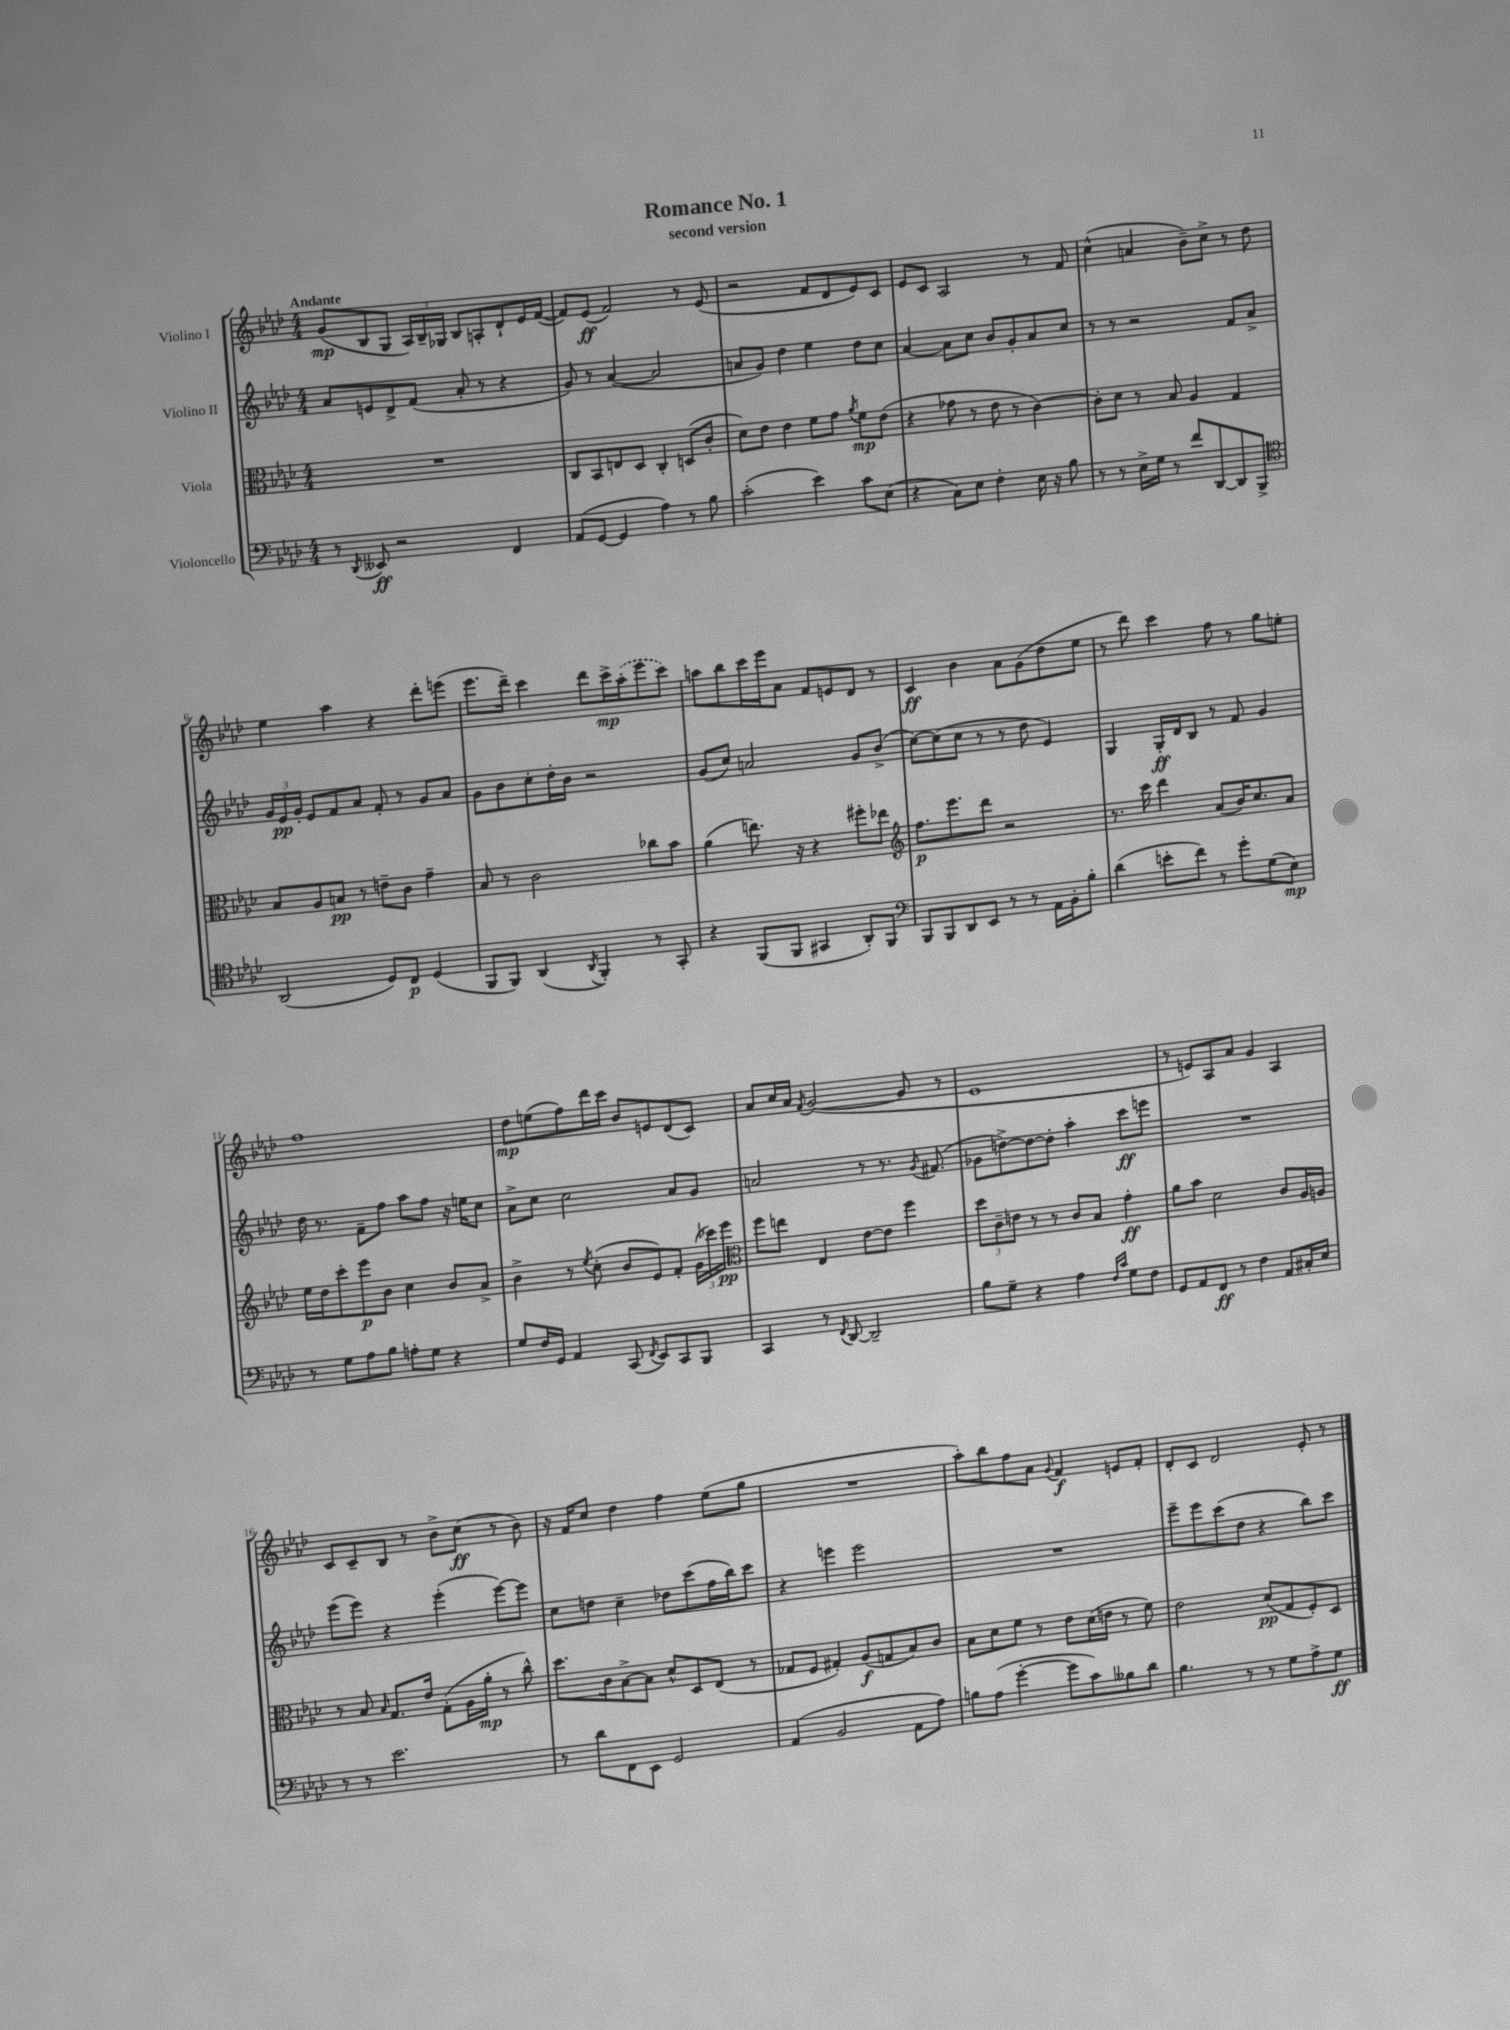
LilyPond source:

\header { title = "Romance No. 1" subtitle = "second version" }
<<
\new StaffGroup <<
\new Staff = "s0" \with { instrumentName = "Violino I" } {
    \clef treble \key aes \major \numericTimeSignature \time 4/4 \tempo "Andante"
    \autoBeamOff g'8[\mp( bes8 g8] \tuplet 3/2 { aes16[) bes16-- ges16] } bes8[ a8-. des'8-! ees'16 f'16]~( |
    f'8[) ees'8]\ff( f'2) r8 ees'8( |
    r2 f'8[ des'8 ees'8) c'8] |
    ees'8[ c'8] aes2 r8 f'8 |
    c''4-^( a'4 bes'8[--) c''8]-> r8 des''8 |
    ees''4 aes''4 r4 des'''8[-. e'''8]( |
    ees'''8.[ des'''16]--) c'''4 des'''8[ c'''16->\mp \once \slurDashed aes''16-.( ees'''8 c'''8]) |
    a''8[ bes''8 c'''16 ees'''16 aes'8] f'8[ e'8 des'8] r8 |
    c'4\ff bes'4 aes'8[ g'8( des''8 ees''8] |
    r8 des'''8) c'''4 f''8 r8 g''8[ e''8]-. |
    f''1 |
    des''8[\mp e''8( f''8) des'''16 c'''16] bes'8[ e'8 des'8( c'8]) |
    aes'8[ c''16 aes'16] \acciaccatura { f'8 } g'2~( g'8 r8 |
    ees'1 |
    r8 e'8[) aes8 aes'8] g'4 aes4 |
    c'8[ c'8-- bes8] r8 bes'8[-> c''8]\ff( r8 bes'8) |
    r16 f'16[ c''8] des''4 f''4 ees''8[( g''8] |
    R1 |
    aes''8[-.) bes''8 f''8 aes'8] \appoggiatura { g'8 } f'4\f e'8[ f'8]-. |
    des'8[-. c'8] des'2 ees'8-. r8 \bar "|." |
}
\new Staff = "s1" \with { instrumentName = "Violino II" } {
    \clef treble \key aes \major \numericTimeSignature \time 4/4
    \autoBeamOff aes'8[ e'8 des'8-> f'8]( aes'8-. r8 r4 |
    g'8) r8 aes'4~( aes'2 |
    a'8[ g'8]) des''4 ees''4 des''8[ c''8] |
    aes'4~ aes'8[ c''8] bes'8[ g'8-. aes'8 c''8] |
    r8 r8 r2 f'8[ aes'8]-> |
    \tuplet 3/2 { g'16[ ees'16\pp g'16]-. } ees'8[ f'8 aes'8] f'8-. r8 g'8[ aes'8] |
    g'8[ bes'8 c''8-. des''16-. bes'16] r2 |
    g'8[( c''8]) a'2 g'8[ bes'8]->( |
    c''8[~) c''8( c''8] r8 r8 des''8 ees'4) |
    g4 g16[-.\ff des'16 bes8] r8 f'8 g'4 |
    des''16 r8. f'8[-- f''8] aes''8[ f''8] r16 e''16[ c''8] |
    aes'8[-> c''8] c''2 aes'8[ g'8] |
    a'2 r8 r8. \acciaccatura { g'8 } fis'8.( |
    ges'8[ d''8~->) d''8~ d''8]-. aes''4-. c'''8[\ff e'''8] |
    R1 |
    ees'''8[( ees'''8]) r4 ees'''4-.( ees'''8[~) ees'''8] |
    c''8[ d''8] c''4-- des''8[ c'''8( f''16 bes''16) c'''8] |
    r4 e'''4 e'''2 |
    R1 |
    ees'''8[-- ees'''8 c'''8( des''8] r4 bes''8[) c'''8] \bar "|." |
}
\new Staff = "s2" \with { instrumentName = "Viola" } {
    \clef alto \key aes \major \numericTimeSignature \time 4/4
    \autoBeamOff R1 |
    c8[ bes,8 e8 des8] c4-. d8[( c'8]-. |
    des'8[) ees'8] ees'4 f'8[ g'8] \acciaccatura { aes'8 } f'8[\mp ees'8]( |
    r4 ges'8 r8 ees'8 r8 c'4~) |
    c'8[-. des'8] r8 bes8 aes4 g4 |
    bes8[ aes8 b8]\pp r8 e'8[-- c'8] g'4-- |
    bes8 r8 c'2 ces''8[ bes'8] |
    aes'4( e''8.) r16 r4 fis''8[-. ees''8] |
    \clef treble f''8.[\p ees'''8. des'''8] r2 |
    r8. c'''16 des'''4 aes'8[( bes'16) c''8. aes'8] |
    ees''16[ des''16 c'''8-. ees'''8\p bes'8] c''4 bes'8[ aes'8]-> |
    bes'4-> r8 \acciaccatura { ees''8 } c''8-.( bes'8[ ees'8) f'8]-. \tuplet 3/2 { g'16[( ces'''16) ees'''16]\pp } |
    \clef alto f''8[ e''8] ees4 ees'8[~ ees'8] f''4 |
    \tuplet 3/2 { des''8[ c'8-- e'8] } r8 r8 c'8[ bes8] g'4-.\ff |
    aes'8[ bes'8] des'2 c'8[ aes16 a16] |
    r8 bes8 \grace { bes16 } g8.[ ees'16] g8[-.( aes16 aes'16]-.\mp r8 c''8-^) |
    des''8.[ c'16 bes8~-> bes8] des'8[-^ des8 ees8]( r8 |
    ges8[ f8] gis4-.) aes8[\f( g8 bes8) c'8] |
    bes8[ des'8 f'8] r8 ees'8[ des'16( e'16] r8 f'8) |
    ees'2 des'8[\pp( g8 f8-.) des8] \bar "|." |
}
\new Staff = "s3" \with { instrumentName = "Violoncello" } {
    \clef bass \key aes \major \numericTimeSignature \time 4/4
    \autoBeamOff r8 \acciaccatura { des,8 } eeses,8\ff r2 f,4 |
    aes,8[( g,8]~ g,4 aes4) r8 bes8 |
    c'2-.( ees'4) c'8[ ees8]( |
    r4 c8[) ees8] f4-. ees16 r16 bes8 |
    r8 r8 ees16[-> g16] r8 f'8[ des,8~ des,8 bes,,8]-> |
    \clef tenor aes,2( des8[) c8]\p des4( |
    f,8[ f,8]) aes,4( \acciaccatura { aes,8 } f,4-.) r8 g,8-. |
    r4 f,8[( f,8] gis,4 aes,8[-.) f,8] |
    \clef bass bes,,8[ bes,,8 des,8 ees,8] r8 r8 aes,16[ bes,16-. bes8]-. |
    des'4( e'8[-. f'8]) r8 g'8[-. g8( ees8]\mp) |
    r8 g8[ aes8 bes8] a8[-. g8] r4 |
    g8[ f16 g,16] aes,4 c,8( \acciaccatura { f,8 } ees,8[) c,8 bes,,8] |
    c,4 r8 \acciaccatura { f,8 } des,8~ des,2-- |
    bes8[ g8]-- r4 aes4 \grace { f16[ c'16] } g8[ f8] |
    g,8[ aes,8 f,8]\ff r8 f4 aes,8[ cis16-. ees16] |
    r8 r8 ees'2. |
    r8 des'8[ f,8 ees,8] g,2 |
    aes,4( bes,2 aes,8[ aes8]) |
    b8[ aes8]( g'4~-. g'8[ c'8) beses8 des'8] |
    bes4. r8 r8 g8[ aes8-> g8]\ff \bar "|." |
}
>>
>>
